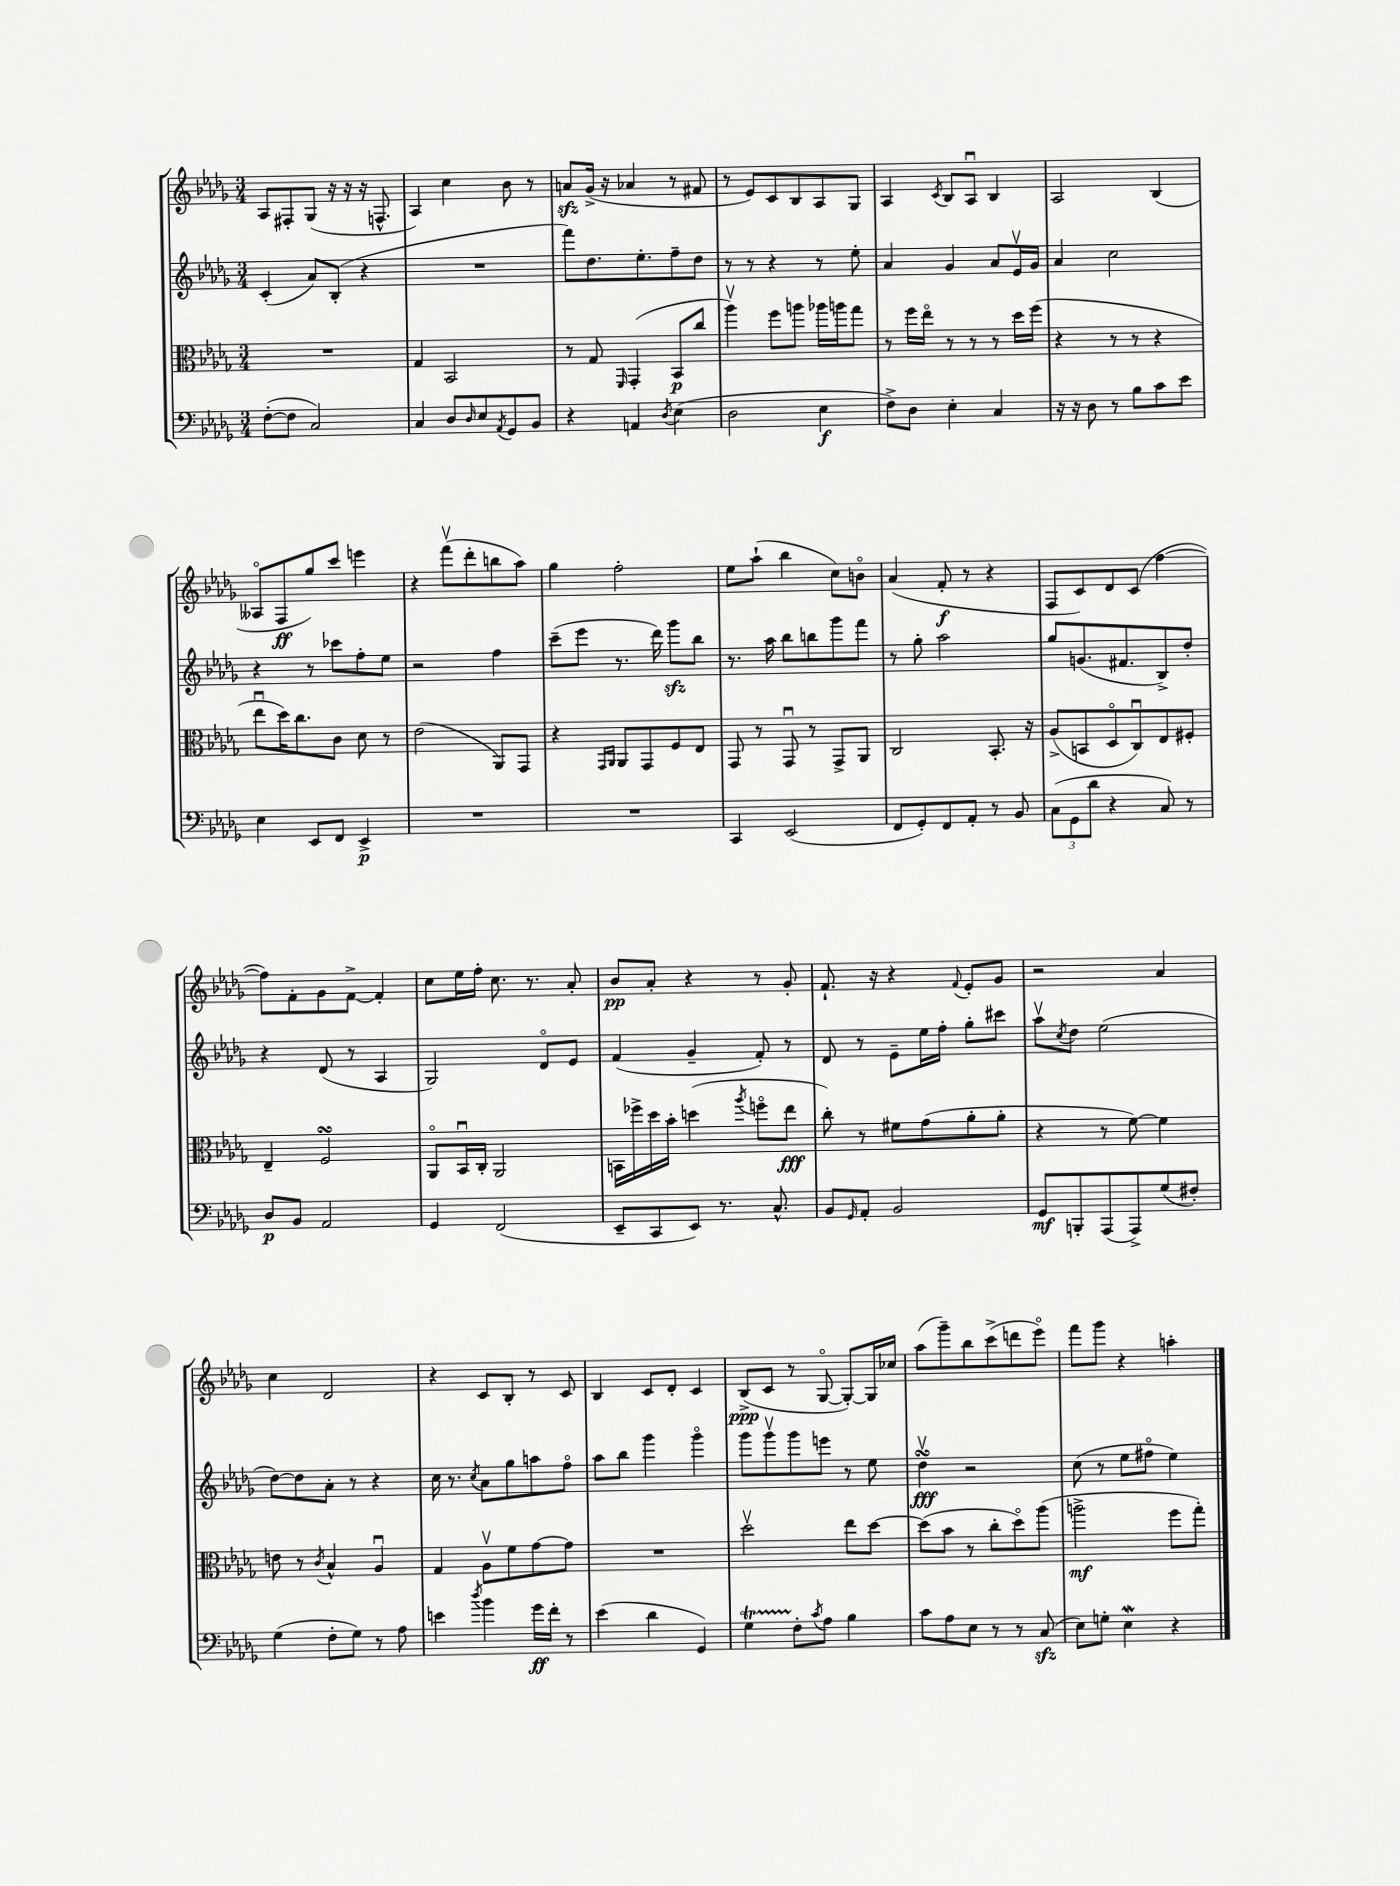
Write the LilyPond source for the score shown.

<<
\new StaffGroup <<
\new Staff = "s0" {
    \clef treble \key des \major \numericTimeSignature \time 3/4
    aes8 fis8-. ges8( r16 r16 r16 f8.-^ |
    aes4) c''4 bes'8 r8 |
    a'8\sfz ges'16->( r16 aes'4 r8 fis'8 |
    r8 ees'8) c'8 bes8 aes8 ges8 |
    aes4 \acciaccatura { c'8 } bes8 aes8\downbow bes4 |
    aes2 bes4( |
    aeses8\flageolet f8\ff ges''8) c'''8 e'''4 |
    r4 f'''8\upbow( des'''8-. b''8 aes''8) |
    ges''4 f''2-. |
    ees''8 aes''8-!( bes''4 c''8) b'8\flageolet |
    aes'4( f'8-.\f r8 r4 |
    f8 c'8) des'8 c'8( f''4~ |
    f''8) f'8-. ges'8 f'8~-> f'4-. |
    c''8 ees''16 f''16-. c''8. r8. aes'8-. |
    bes'8\pp aes'8-. r4 r8 ges'8-. |
    f'8.-! r16 r4 \appoggiatura { f'8 } ees'8-. ges'8 |
    r2 aes'4 |
    c''4 des'2 |
    r4 c'8 bes8-. r8 c'8 |
    bes4 c'8 des'8-. c'4 |
    bes8->\ppp( c'8 r8 ges8~\flageolet ges8~-.) ges16 ces''16 |
    aes''8( ges'''8--) bes''8 c'''8->( d'''8 ees'''8\flageolet) |
    f'''8 ges'''8 r4 a''4-. \bar "|." |
}
\new Staff = "s1" {
    \clef treble \key des \major \numericTimeSignature \time 3/4
    c'4-.( aes'8) bes8-.( r4 |
    R2. |
    f'''8) des''8. ees''8.-. f''8-- des''8 |
    r8 r8 r4 r8 ees''8-. |
    aes'4 ges'4 aes'8 ees'16\upbow ges'16 |
    aes'4 c''2 |
    r4 r8 ces'''8 f''8-. ees''8 |
    r2 f''4 |
    c'''8--( ees'''8 r8. des'''16) ges'''8\sfz bes''8 |
    r8. aes''16 bes''8 b''8 ges'''8 f'''8 |
    r8 ges''8-. aes''2 |
    ges''8 g'8.( fis'8. bes8->) des''8-. |
    r4 des'8( r8 aes4 |
    ges2) des'8\flageolet ees'8 |
    f'4( ges'4-- f'8-.) r8 |
    des'8 r8 ees'8-- ees''16 f''16-. ges''8-. cis'''8 |
    aes''8\upbow \acciaccatura { c''8 } des''8 ees''2( |
    des''8~) des''8 aes'8-. r8 r4 |
    c''16 r8. \acciaccatura { c''8 } aes'8 ges''8 a''8 f''8\flageolet |
    aes''8 bes''8 ges'''4 ges'''4\flageolet |
    ges'''8 ges'''8\upbow ges'''8 e'''8 r8 ees''8 |
    des''4\upbow\turn\fff r2 |
    c''8( r8 ees''8 fis''8\flageolet ees''4) \bar "|." |
}
\new Staff = "s2" {
    \clef alto \key des \major \numericTimeSignature \time 3/4
    R2. |
    ges4 bes,2 |
    r8 ges8 \grace { f,16 } ges,4-.( bes,8\p c''8 |
    aes''4\upbow) f''8 a''8 aes''16 a''16 ges''8 |
    r8 f''16 ees''16\flageolet r8 r8 r8 des''16 f''16( |
    r4 r8 r8 r4 |
    ees''8\downbow des''16) c''8. c'8 des'8 r8 |
    ees'2( aes,8) ges,8 |
    r4 \grace { ges,16 aes,16 } aes,8 ges,8 f8 ees8 |
    ges,8 r8 ges,8\downbow r8 ges,8-> aes,8 |
    c2 bes,8.-. r16 |
    aes8->( b,8 des8\flageolet c8\downbow) ees8 fis8-. |
    ees4-- f2\turn |
    aes,8\flageolet bes,16\downbow c16-. aes,2 |
    b,16 fes''16-> des''16 bes'16-. d''4( \acciaccatura { aes''8 } f''8\flageolet ees''8\fff |
    c''8-.) r8 fis'8 ges'8( aes'8-. aes'8-. |
    r4 r8 f'8~) f'4 |
    e'8 r8 \acciaccatura { c'8 } bes4-^ aes4\downbow |
    ges4 aes8\upbow f'8 ges'8~ ges'8 |
    R2. |
    des''2\upbow ees''8 des''8~ |
    des''8( bes'8 r8 c''8-. des''8\flageolet) aes''8( |
    a''2->\mf f''8 ges''8-.) \bar "|." |
}
\new Staff = "s3" {
    \clef bass \key des \major \numericTimeSignature \time 3/4
    f8~-.( f8 c2) |
    c4 des8 \grace { des16 } ees8 \acciaccatura { aes,8 } ges,8 bes,8 |
    r4 a,4 \acciaccatura { des8 } ees4( |
    des2 ees4\f |
    f8->) des8 ees4-. c4 |
    r16 r16 des8 r8 bes8 c'8 ees'8 |
    ees4 ees,8 f,8 ees,4->\p |
    R2. |
    R2. |
    c,4 ees,2( |
    f,8 ges,8-.) f,8 aes,8-. r8 bes,8 |
    \tuplet 3/2 { c8( ges,8 des'8 } r4 c8) r8 |
    des8\p bes,8 aes,2 |
    ges,4 f,2( |
    ees,8-- c,8 ees,8) r8. c8.-^ |
    bes,8 \grace { ges,16 } aes,8-. bes,2 |
    ges,8\mf b,,8-. aes,,8( aes,,8->) ges8( fis8-.) |
    ges4( f8-. ges8) r8 aes8 |
    e'4 \acciaccatura { des''8 } bes'4 ges'16\ff f'16-. r8 |
    ees'4( des'4 ges,4) |
    ges4\startTrillSpan f8-.\stopTrillSpan \acciaccatura { c'8 } aes8 bes4 |
    c'8 aes8 ees8 r8 r8 c8\sfz( |
    ees8) g8-. ees4\mordent r4 \bar "|." |
}
>>
>>
\layout { \context { \Score \remove "Bar_number_engraver" } }
